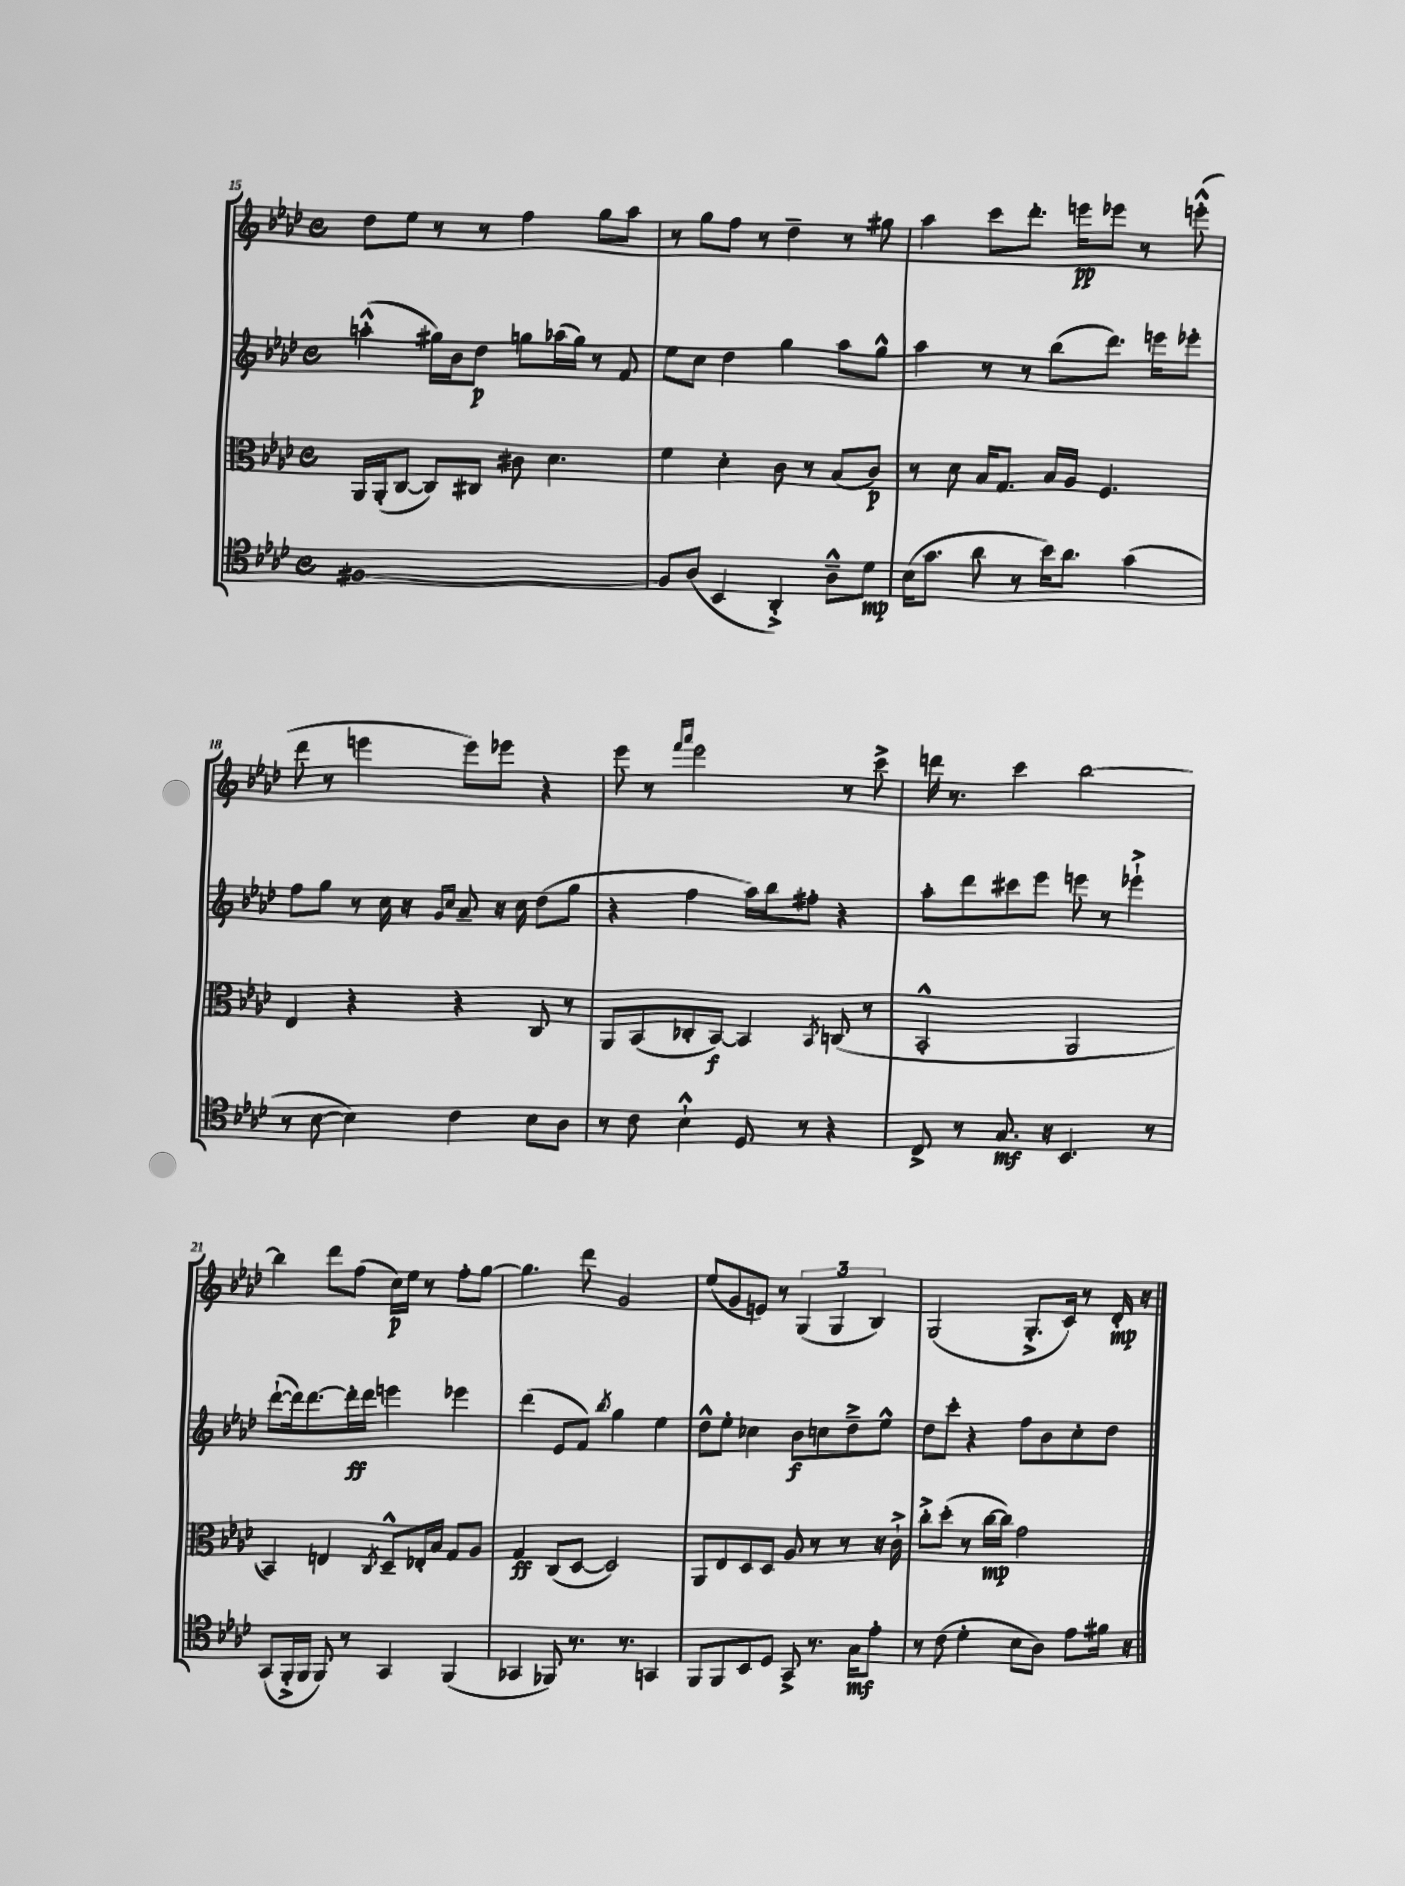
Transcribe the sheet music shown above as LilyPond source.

<<
\new StaffGroup <<
\new Staff = "s0" {
    \clef treble \key aes \major \defaultTimeSignature \time 4/4
    des''8 ees''8 r8 r8 f''4 g''8 aes''8 |
    r8 g''8 f''8 r8 des''4-- r8 gis''8 |
    aes''4 c'''8 des'''8.-. e'''16\pp ees'''8 r8 e'''8-.-^( |
    des'''8 r8 e'''4 e'''8) ees'''8 r4 |
    ees'''8 r8 \grace { f'''16 aes'''16 } ees'''2 r8 c'''8-> |
    d'''16 r8. c'''4 bes''2~ |
    bes''4 des'''8 f''8( c''16\p) ees''16 r8 f''8-. g''8~ |
    g''4. des'''8 g'2 |
    ees''8( g'8 e'8) r8 \tuplet 3/2 { g4( g4 bes4) } |
    g2( g8.-.-> c'16) r8 des'16-.\mp r16 \bar "|." |
}
\new Staff = "s1" {
    \clef treble \key aes \major \defaultTimeSignature \time 4/4
    a''4-.-^( gis''16) bes'16 des''8\p g''8 aes''16( g''16) r8 f'8 |
    ees''8 c''8 des''4 g''4 aes''8 g''8-^ |
    aes''4 r8 r8 bes''8( des'''8.) e'''16 ees'''8-. |
    f''8 g''8 r8 c''16 r16 \grace { g'16 c''16 } aes'8-- r16 c''16 des''8( g''8 |
    r4 f''4 aes''16) bes''16 fis''8-. r4 |
    aes''8-. des'''8 cis'''8 ees'''8 e'''8 r8 ees'''4-!-> |
    des'''8~-!( des'''16) des'''8.~ des'''16-.\ff des'''16 e'''4 ees'''4 |
    des'''4( ees'8 f'8) \acciaccatura { bes''8 } g''4 ees''4 |
    des''8-^ ees''8-. ces''4 bes'8\f c''8 des''8---> ees''8-^ |
    des''8 c'''8-. r4 f''8 bes'8 c''8-. des''8 \bar "|." |
}
\new Staff = "s2" {
    \clef alto \key aes \major \defaultTimeSignature \time 4/4
    aes,16 aes,16-.( c8~ c8) cis8 cis'8 des'4. |
    f'4 des'4-. c'8 r8 bes8( c'8\p) |
    r8 des'8 bes16 g8. bes16 aes16 f4. |
    ees4 r4 r4 c8 r8 |
    aes,8 bes,8( ces8-. bes,8~\f) bes,4 \acciaccatura { bes,8 } c8( r8 |
    bes,2-.-^ aes,2 |
    bes,4) e4 \acciaccatura { c8 } des8---^ ees16-. bes16 g8 aes8 |
    g4\ff c8( des8~ des2) |
    aes,8 ees8 des8 des8 aes8 r8 r8 r16 c'16-!-> |
    c''8-.-> des''8-.( r8 c''16~\mp c''16) g'2 \bar "|." |
}
\new Staff = "s3" {
    \clef tenor \key aes \major \defaultTimeSignature \time 4/4
    fis1~ |
    fis8 aes8( bes,4 aes,4-.->) aes8---^ des'8\mp |
    bes16( g'8. aes'8 r8 bes'16) aes'8. g'4( |
    r8 bes8~ bes4) c'4 bes8 aes8 |
    r8 c'8 bes4-!-^ des8 r8 r4 |
    c8-> r8 g8.\mf r16 bes,4. r8 |
    g,8( f,16-.-> f,16 f,8) r8 g,4 f,4( |
    ges,4 fes,8) r8. r8. g,4 |
    f,8 f,8 bes,8 des8 g,8-> r8. g16\mf ees'8-. |
    r8 c'8( des'4-. bes8 aes8) ees'8 fis'16 r16 \bar "|." |
}
>>
>>
\layout { \context { \Score currentBarNumber = #15 } }
